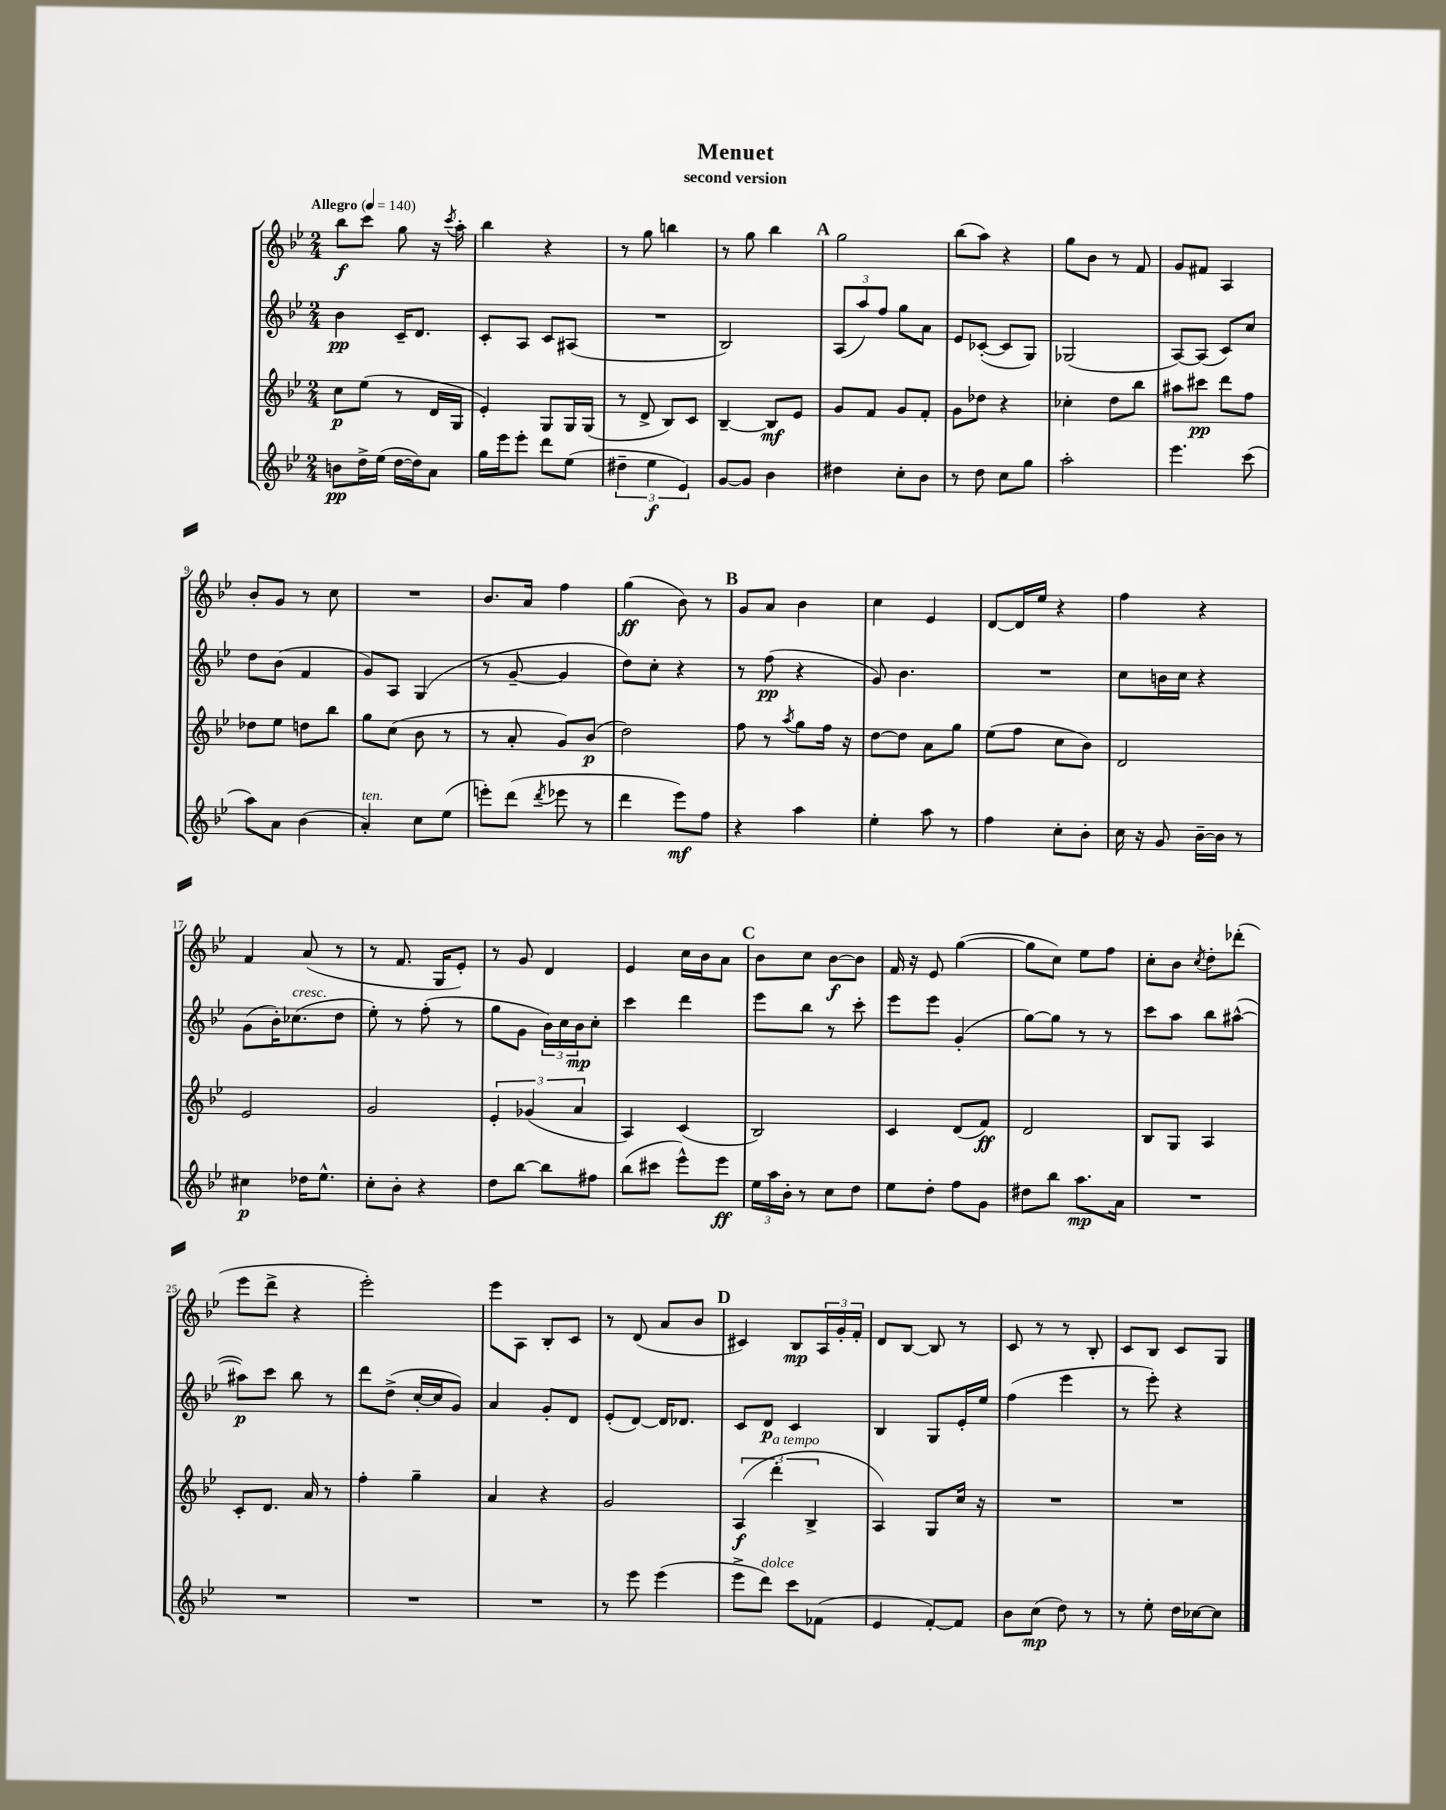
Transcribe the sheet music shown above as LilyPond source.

\header { title = "Menuet" subtitle = "second version" }
<<
\new StaffGroup <<
\new Staff = "s0" {
    \clef treble \key bes \major \numericTimeSignature \time 2/4 \tempo "Allegro" 4 = 140
    bes''8\f c'''8 g''8 r16 \acciaccatura { c'''8 } a''16-. |
    bes''4 r4 |
    r8 g''8 b''4 |
    r8 g''8 bes''4 |
    \mark \markup { \bold "A" } g''2 |
    bes''8( a''8) r4 |
    g''8 bes'8 r8 f'8 |
    g'8 fis'8 a4 |
    bes'8-. g'8 r8 c''8 |
    R2 |
    bes'8. a'16 f''4 |
    g''4\ff( bes'8) r8 |
    \mark \markup { \bold "B" } g'8 a'8 bes'4 |
    c''4 ees'4 |
    d'8~ d'16 ees''16 r4 |
    f''4 r4 |
    f'4 a'8( r8 |
    r8 f'8. g16 ees'8-.) |
    r8 g'8 d'4 |
    ees'4 c''16 bes'16 a'8 |
    \mark \markup { \bold "C" } bes'8 c''8 bes'8~\f bes'8 |
    f'16 r16 ees'8 g''4~( |
    g''8 c''8) ees''8 f''8 |
    c''8-. bes'8 \acciaccatura { c''8 } d''8-. des'''8-.( |
    ees'''8 d'''8-> r4 |
    ees'''2-.) |
    ees'''8 a8 bes8-. c'8 |
    r8 d'8( a'8 bes'8 |
    \mark \markup { \bold "D" } cis'4) bes8\mp \tuplet 3/2 { a16 g'16-. f'16-. } |
    d'8 bes8~ bes8 r8 |
    c'8 r8 r8 bes8-. |
    c'8 bes8 c'8 g8 \bar "|." |
}
\new Staff = "s1" {
    \clef treble \key bes \major \numericTimeSignature \time 2/4
    bes'4\pp c'16-- d'8. |
    c'8-. a8 c'8 ais8( |
    R2 |
    bes2) |
    \mark \markup { \bold "A" } \tuplet 3/2 { a8( a''8) f''8 } g''8 a'8 |
    ees'8 ces'8~-.( ces'8 g8) |
    ges2( |
    a8~) a8( c'8) c''8 |
    d''8 bes'8( f'4 |
    g'8) a8 g4( |
    r8 g'8~-- g'4 |
    d''8) c''8-. r4 |
    \mark \markup { \bold "B" } r8 f''8\pp( r4 |
    g'8) bes'4. |
    R2 |
    c''8 b'16 c''16 r4 |
    g'8( bes'16-.) ces''8.^\markup { \italic "cresc." }( d''8 |
    ees''8-.) r8 f''8-.( r8 |
    g''8 g'8 \tuplet 3/2 { bes'16) c''16 bes'16\mp } c''8-. |
    c'''4 d'''4 |
    \mark \markup { \bold "C" } ees'''8 bes''8 r8 c'''8-. |
    ees'''8 ees'''8 g'4-.( |
    g''8~) g''8 r8 r8 |
    c'''8 a''8 bes''8 ais''8~-^( |
    ais''8\p) c'''8 bes''8 r8 |
    d'''8 d''8->( c''16~-. c''16 g'8) |
    a'4 g'8-. d'8 |
    ees'8-.( d'8~) d'16 des'8. |
    \mark \markup { \bold "D" } c'8 d'8\p c'4 |
    bes4 g8 ees'16-. ees''16 |
    f''4( ees'''4 |
    r8 ees'''8-.) r4 \bar "|." |
}
\new Staff = "s2" {
    \clef treble \key bes \major \numericTimeSignature \time 2/4
    c''8\p ees''8( r8 d'16 g16 |
    ees'4-.) g8 g16 g16( |
    r8 d'8-> bes8) c'8 |
    bes4~-- bes8\mf ees'8 |
    \mark \markup { \bold "A" } g'8 f'8 g'8 f'8-. |
    g'8 des''8 r4 |
    ces''4-. d''8 bes''8 |
    ais''8 cis'''8\pp d'''8 f''8 |
    des''8 ees''8 d''8 bes''8 |
    g''8 c''8( bes'8 r8 |
    r8 a'8-. g'8) bes'8\p( |
    d''2) |
    \mark \markup { \bold "B" } f''8 r8 \acciaccatura { a''8 } g''8 f''16 r16 |
    d''8~ d''8 a'8 g''8 |
    ees''8( f''8 c''8 bes'8) |
    d'2 |
    ees'2 |
    g'2 |
    \tuplet 3/2 { ees'4-. ges'4( a'4 } |
    a4) c'4( |
    \mark \markup { \bold "C" } bes2) |
    c'4 d'8( f'8\ff) |
    d'2 |
    bes8 g8 a4 |
    c'8-. d'8. a'16 r8 |
    f''4-. g''4-- |
    a'4 r4 |
    g'2 |
    \mark \markup { \bold "D" } \tuplet 3/2 { a4\f( d'''4-.^\markup { \italic "a tempo" } bes4-> } |
    a4) g8 c''16 r16 |
    R2 |
    R2 \bar "|." |
}
\new Staff = "s3" {
    \clef treble \key bes \major \numericTimeSignature \time 2/4
    b'8\pp d''16-> ees''16( d''16~ d''16) a'8 |
    g''16 ees'''16 ees'''8-. d'''8 ees''8( |
    \tuplet 3/2 { dis''4-- ees''4\f ees'4) } |
    g'8~ g'8 bes'4 |
    \mark \markup { \bold "A" } dis''4 c''8-. bes'8 |
    r8 d''8 c''8 g''8 |
    a''2-. |
    ees'''4. c'''8( |
    a''8) a'8 bes'4( |
    a'4-.^\markup { \italic "ten." }) c''8 ees''8( |
    e'''8-.) d'''8( \acciaccatura { d'''8 } ees'''8 r8 |
    d'''4 ees'''8\mf) f''8 |
    \mark \markup { \bold "B" } r4 a''4 |
    ees''4-. a''8 r8 |
    f''4 c''8-. bes'8-. |
    c''16 r16 g'8 bes'16~-- bes'16 r8 |
    cis''4\p des''16 ees''8.-^ |
    c''8-. bes'8-. r4 |
    d''8 bes''8~ bes''8 fis''8 |
    bes''8( cis'''8 ees'''8-^) ees'''8\ff |
    \mark \markup { \bold "C" } \tuplet 3/2 { ees''16 a''16 bes'16-. } r8 c''8 d''8 |
    ees''8 d''8-. f''8 g'8 |
    dis''8 bes''8 a''8.\mp a'16 |
    R2 |
    R2 |
    R2 |
    R2 |
    r8 ees'''8 ees'''4( |
    \mark \markup { \bold "D" } ees'''8-> d'''8^\markup { \italic "dolce" }) c'''8 fes'8( |
    ees'4 f'8~-.) f'8 |
    bes'8 c''8\mp( d''8) r8 |
    r8 ees''8-. d''16 ces''16~ ces''8 \bar "|." |
}
>>
>>
